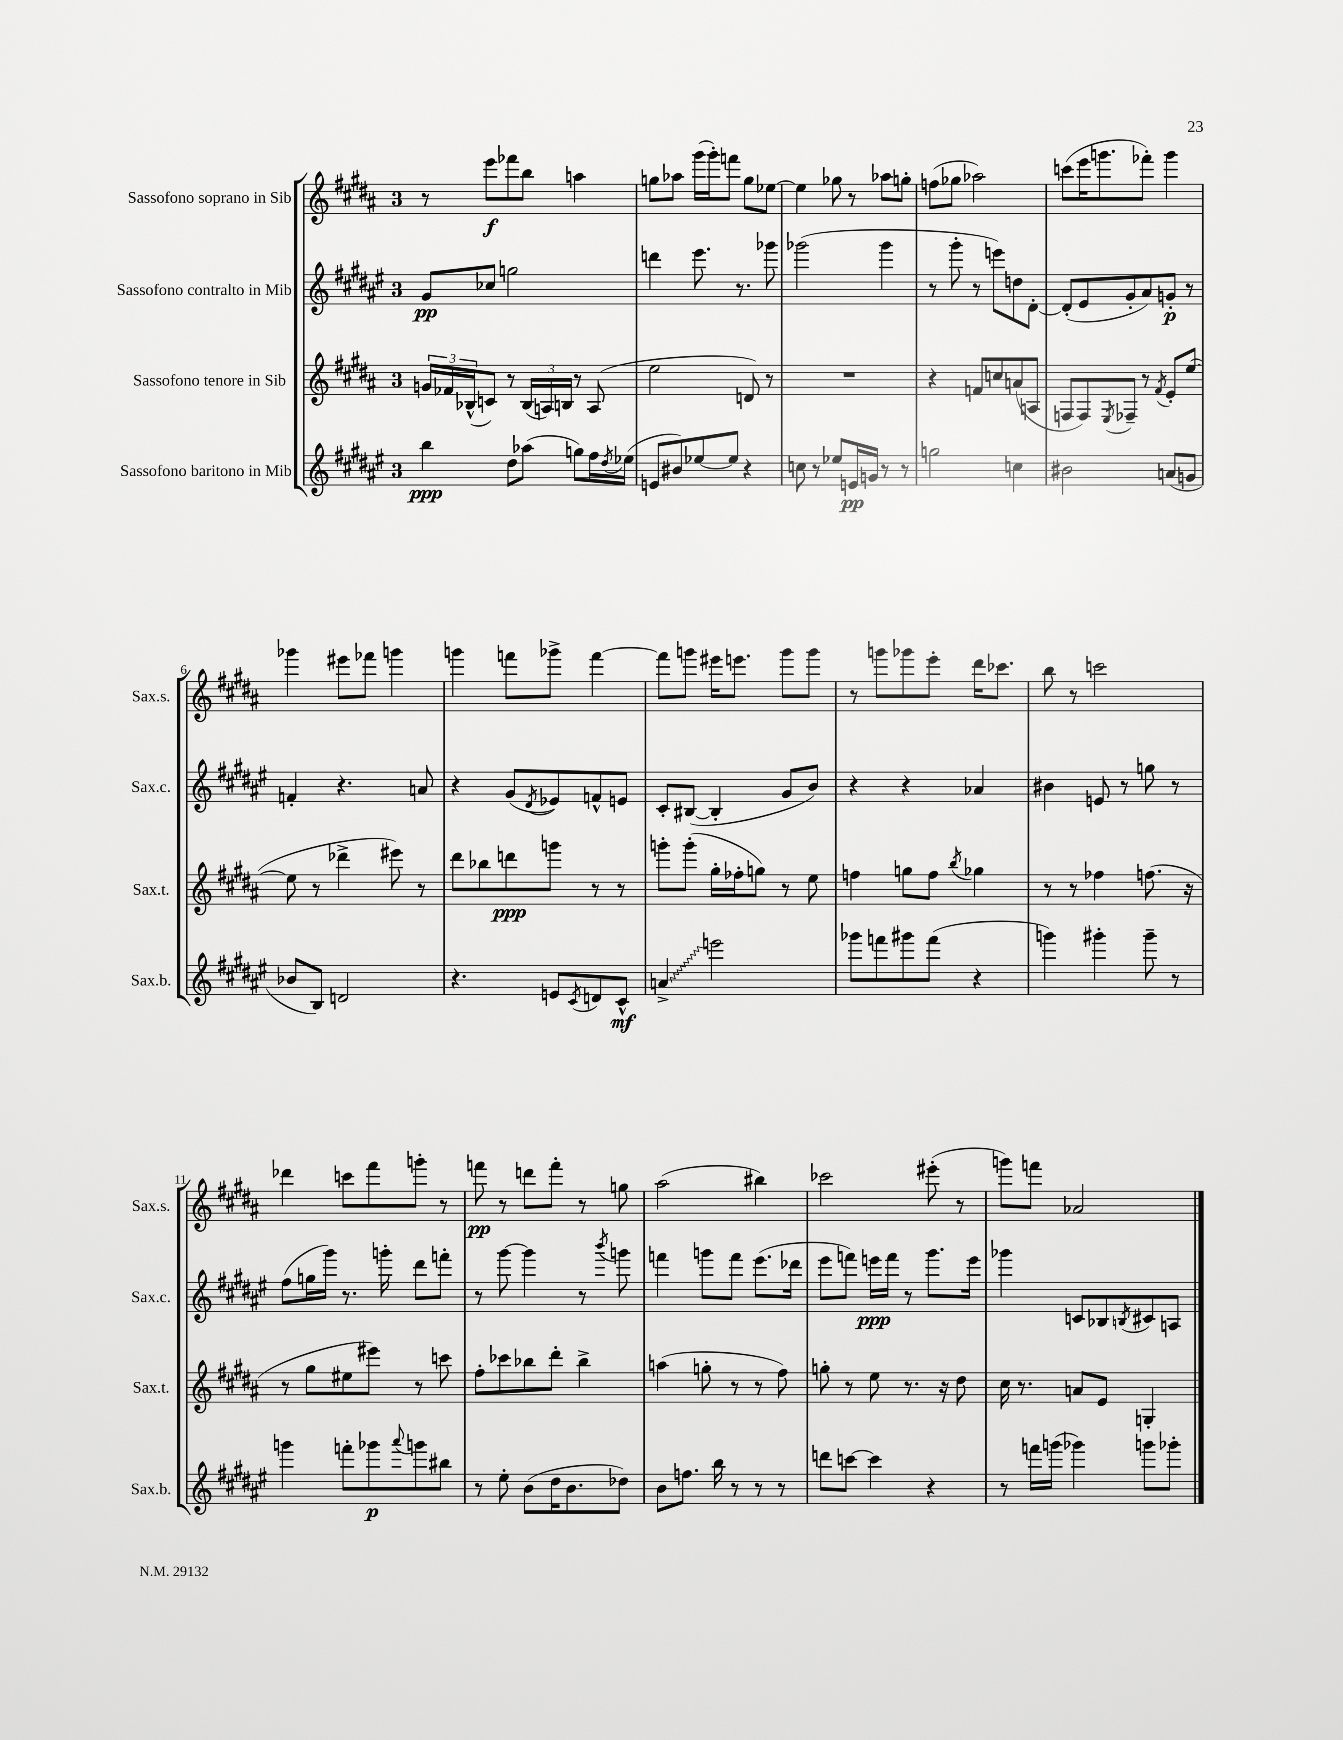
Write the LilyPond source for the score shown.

<<
\new StaffGroup <<
\new Staff = "s0" \with { instrumentName = "Sassofono soprano in Sib" shortInstrumentName = "Sax.s." } {
    \clef treble \key b \major \once \override Staff.TimeSignature.style = #'single-digit \time 3/4
    r8 e'''8\f fes'''8 b''8 a''4 |
    g''8 aes''8 gis'''16( gis'''16-.) f'''8 g''8 ees''8~ |
    ees''4 ges''8 r8 aes''8 g''8-. |
    f''8( ges''8 aes''2) |
    c'''8( e'''16 g'''8. fes'''8-.) g'''4 |
    ges'''4 eis'''8 fes'''8 g'''4 |
    g'''4 f'''8 ges'''8-> f'''4~ |
    f'''8 g'''8 eis'''16 e'''8. g'''8 g'''8 |
    r8 g'''8 ges'''8 e'''8-. dis'''16 ces'''8. |
    b''8 r8 c'''2 |
    des'''4 c'''8 fis'''8 g'''8-. r8 |
    f'''8\pp r8 d'''8 f'''8-. r8 g''8 |
    ais''2( bis''4) |
    ces'''2 eis'''8-.( r8 |
    g'''8) f'''8 aes'2 \bar "|." |
}
\new Staff = "s1" \with { instrumentName = "Sassofono contralto in Mib" shortInstrumentName = "Sax.c." } {
    \clef treble \key fis \major \once \override Staff.TimeSignature.style = #'single-digit \time 3/4
    gis'8\pp ces''8 g''2 |
    d'''4 eis'''8. r8. ges'''8 |
    ges'''2( ges'''4 |
    r8 gis'''8-. r8 e'''8) d''8 dis'8~-. |
    dis'8-.( eis'8 gis'8-. ais'8) g'8-.\p r8 |
    f'4-. r4. a'8 |
    r4 gis'8( \acciaccatura { dis'8 } ees'8) f'8-^ e'8 |
    cis'8-. bis8~( bis4-. gis'8 b'8) |
    r4 r4 aes'4 |
    bis'4 e'8 r8 g''8 r8 |
    fis''8( g''16 gis'''16) r8. g'''16-. dis'''8 f'''8-. |
    r8 gis'''8~ gis'''4 r8 \acciaccatura { b'''8 } g'''8 |
    f'''4 g'''8 f'''8 eis'''8.( des'''16 |
    eis'''8 f'''8) e'''16\ppp f'''16 r8 gis'''8. e'''16 |
    ges'''4 c'8 bes8 \acciaccatura { b8 } cis'8 a8 \bar "|." |
}
\new Staff = "s2" \with { instrumentName = "Sassofono tenore in Sib" shortInstrumentName = "Sax.t." } {
    \clef treble \key b \major \once \override Staff.TimeSignature.style = #'single-digit \time 3/4
    \tuplet 3/2 { g'16 fes'16 bes16-^( } c'8) r8 \tuplet 3/2 { bes16( a16) b16 } r8 a8( |
    e''2 d'8) r8 |
    R2. |
    r4 f'8 c''8 a'8( a8 |
    f8 f8) \acciaccatura { e8 } fes8-- r8 \acciaccatura { fis'8 } e'8-. e''8~( |
    e''8 r8 des'''4-> eis'''8) r8 |
    dis'''8 bes''8 d'''8\ppp g'''8 r8 r8 |
    g'''8-. g'''8-.( gis''16-. fes''16-. g''8) r8 e''8 |
    f''4 g''8 f''8 \acciaccatura { b''8 } ges''4 |
    r8 r8 fes''4 f''8.( r16 |
    r8 gis''8 eis''8 eis'''8) r8 c'''8 |
    fis''8-. ces'''8 bes''8 dis'''8-. bes''4-> |
    a''4( g''8-. r8 r8 fis''8) |
    g''8-. r8 e''8 r8. r16 dis''8 |
    cis''16 r8. a'8 e'8 g4-. \bar "|." |
}
\new Staff = "s3" \with { instrumentName = "Sassofono baritono in Mib" shortInstrumentName = "Sax.b." } {
    \clef treble \key fis \major \once \override Staff.TimeSignature.style = #'single-digit \time 3/4
    b''4\ppp dis''8 aes''8( g''8) fis''16 \acciaccatura { dis''8 } ees''16( |
    e'8 bis'8) ees''8~ ees''8 r4 |
    c''8 r8 ees''8 e'16\pp g'16 r8 r8 |
    g''2 c''4 |
    bis'2 a'8( g'8 |
    bes'8 b8) d'2 |
    r4. e'8 \acciaccatura { cis'8 } d'8 cis'8-^\mf |
    \once \override Glissando.style = #'zigzag a'4->\glissando e'''2 |
    ges'''8 f'''8 gis'''8 f'''8( r4 |
    g'''4) gis'''4-. gis'''8-- r8 |
    g'''4 f'''8-. ges'''8\p \appoggiatura { ais'''8 } g'''8 bis''8 |
    r8 eis''8-. b'8( dis''16 b'8. des''8) |
    b'8 f''8. b''16 r8 r8 r8 |
    d'''8 c'''8~ c'''4 r4 |
    r8 f'''16 g'''16( ges'''4) g'''8 ges'''8-. \bar "|." |
}
>>
>>
